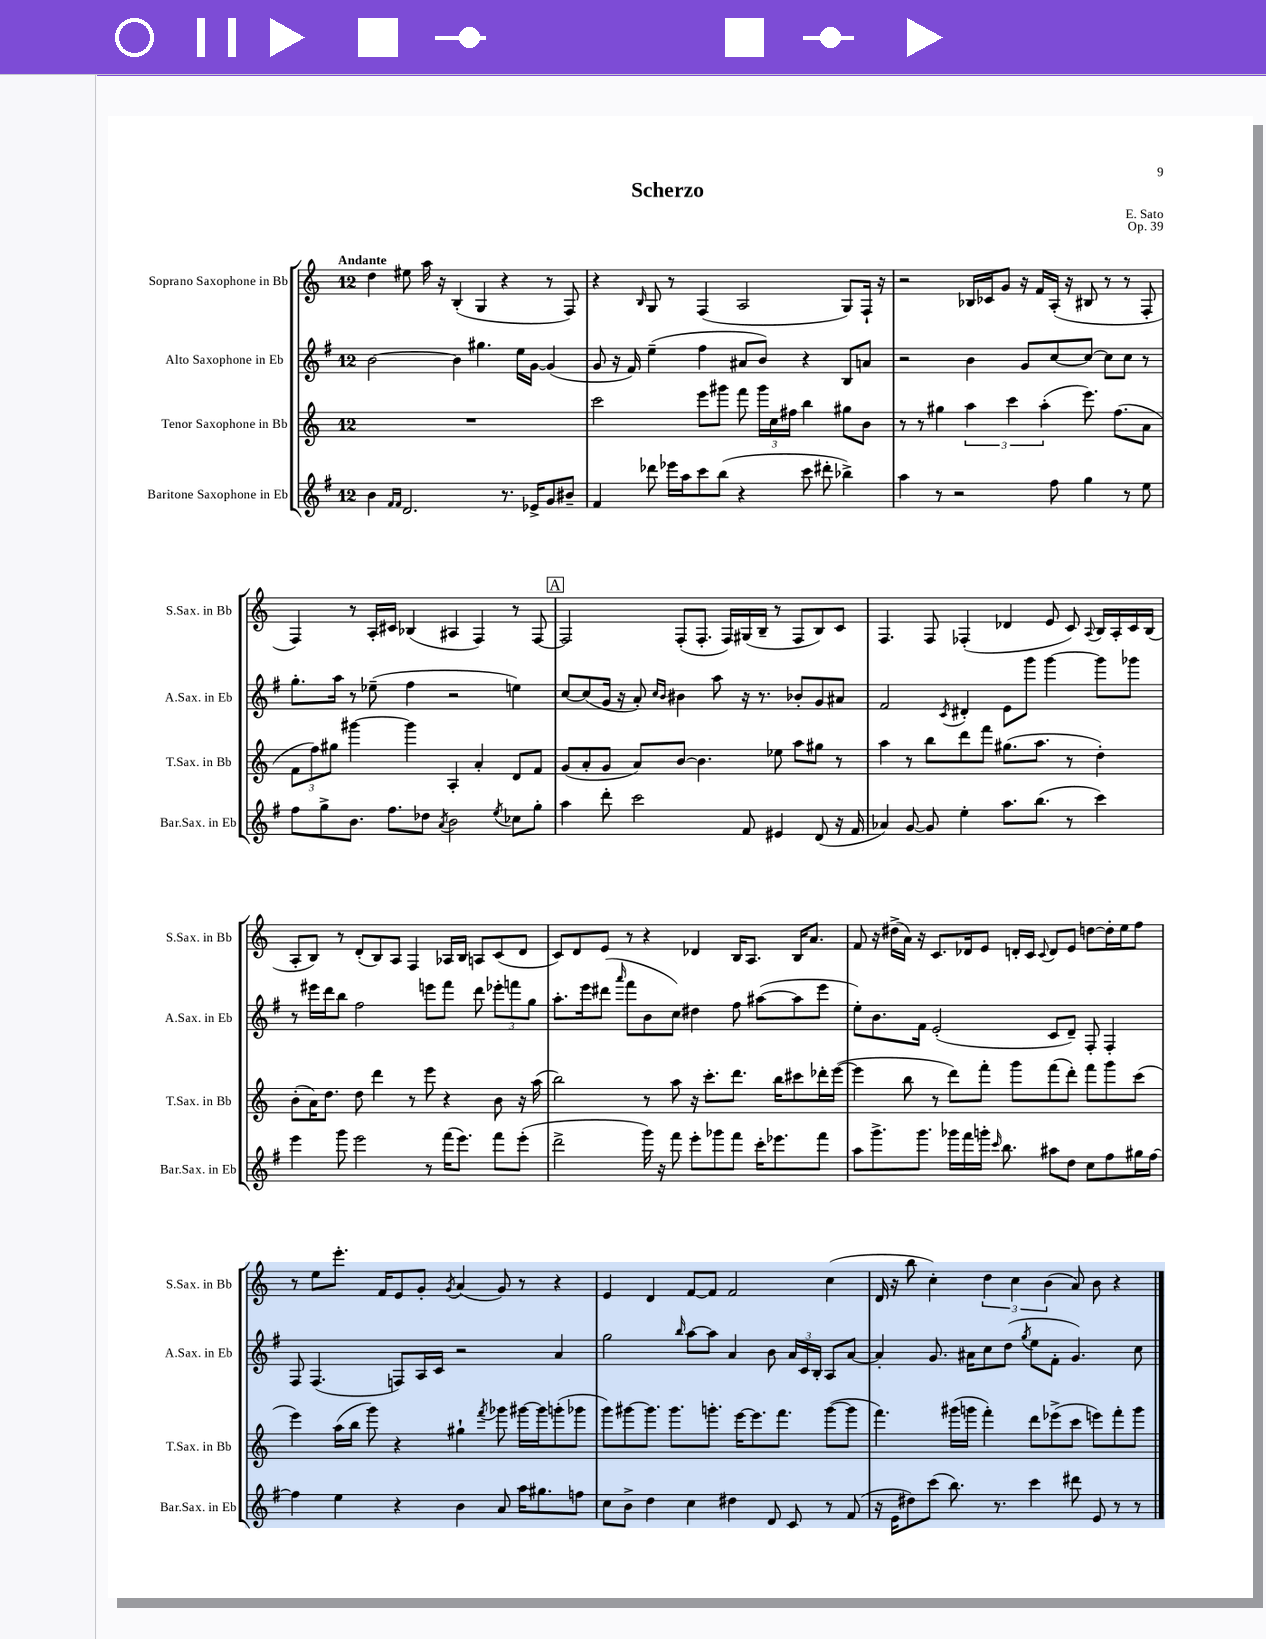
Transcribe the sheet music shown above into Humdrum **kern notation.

**kern	**kern	**kern	**kern
*staff4	*staff3	*staff2	*staff1
*clefG2	*clefG2	*clefG2	*clefG2
*k[f#]	*k[]	*k[f#]	*k[]
*M12/8	*M12/8	*M12/8	*M12/8
4b\	1.r	[2b\	4dd\
16qqf#/LL	.	.	.
16qqf#/JJ	.	.	.
2.d/	.	.	8ee#\
.	.	.	16aa\
.	.	.	16r
.	.	4b\]	(4B'/
.	.	4.gg#\	4G/
8.r	.	.	4r
.	.	16ee\LL	.
16e-^/LK	.	[16g\JJ	.
8g/	.	(4g/]	8r
8b#~/J	.	.	8F/)
=	=	=	=
4f#/	2ccc\	8g/	4r
.	.	16r	.
.	.	16f#/)	.
.	.	.	16qqB/
8ddd-\	.	(4ee~\	8G/
16eee-\LL	.	.	8r
16aa\J	.	.	.
8ccc\	8eee\L	4ff#\	(4F/
(8bb\J	8ggg#\J	.	.
4r	8fff\	8a#/L	2A/
.	24ggg#\LL	8b/J)	.
.	24cc\	.	.
.	24ff#\JJ	.	.
8ccc\	4bb\	4r	.
8ddd#'\	.	.	.
4bb-^\)	8gg#\L	8B/L	8G/L)
.	8b\J	8a/J	16F`/Jk
.	.	.	16r
=	=	=	=
4aa\	8r	2r	2r
.	8r	.	.
8r	4gg#\	.	.
2r	.	.	.
.	6aa\	4b\	16B-/LL
.	.	.	16c-/J
.	.	.	8g/J
.	6ccc\	.	.
.	.	8g/L	16r
.	.	.	16f/LL
.	(6aa'\	.	.
8ff#\	.	[8cc/	(16A'/JJ
.	.	.	16r
4gg\	8.eee\)	8cc/_J	8B#/
.	.	8cc\]L	8r
.	(8.ff\L	.	.
8r	.	8cc\J	8r
8ee\	8a\J	8r	8F'/
=	=	=	=
8ff#\L	12f\L	8.gg'\L	4F/)
.	12ff\)	.	.
8gg^\	.	.	.
.	12gg#\J	.	.
.	.	16aa\Jk	.
8.b\J	[4ggg#\	8r	8r
.	.	(8ee-~\	16A'/LL
8.ff#\L	.	.	16c#/JJ
.	4ggg#\]	4ff#\	(4B-/
8dd-\J	.	.	.
8qa/	.	.	.
2b\	4A'/	2r	4A#/
.	4a'/	.	4F/)
8qee/	.	.	.
8cc-\L	8d/L	4ee\)	8r
8gg'\J	8f/J	.	[8F/
=	=	=	=
4aa\	(8g/L	[8cc/L	2F/]
.	8a'/	(8cc/]	.
8ddd'\	8g/J	16g/Jk	.
.	.	16r	.
2ccc\	8a/L)	8a'/)	.
.	.	16qqcc/LL	.
.	.	16qqb/JJ	.
.	[8b/J	4b#\	(8F'/L
.	4.b\]	.	8.F'/J
.	.	8aa\	.
.	.	.	16F/LL)
8f#/	.	16r	(16G#/
.	.	8.r	16B~/JJ
4e#/	8ee-\	.	8r
.	8aa\L	8b-'/L	8F/L
(8d/	8gg#\J	8g/	8B/)
16r	8r	8a#/J	8c/J
16f#/	.	.	.
=	=	=	=
4a-/)	4aa\	2f#/	4.F/
[8g/	8r	.	.
8g/]	8bb\L	.	8F/
.	.	8qc/	.
4ee'\	8ddd\	4d#'/	(4F-'/
.	8fff\J	.	.
8.aa\L	(8.gg#\L	8e\L	4d-/
.	.	8ggg\J	.
(8.bb\J	8.aa\J	.	.
.	.	[4ggg\	8e/
8r	8r	.	8c/)
.	.	.	8qqA/
4ccc\)	4dd'\)	8ggg\]L	16B/LL
.	.	.	16A'/
.	.	8ggg-\J	16c/
.	.	.	(16B/JJ
=	=	=	=
4eee\	(8b'\L	8r	8A'/L
.	16a\K)	16eee#\LL	8B/J)
.	8.dd\J	16ddd\J	.
8ggg\	.	8bb\J	8r
2eee\	8dd\	2ff#\	(8d'/L
.	4ddd\	.	8B/)
.	.	.	8A/J
.	8r	.	4F/
8r	8eee\	8eee\L	.
(16fff#\LK	4r	8fff#\J	16A-/LL
8.eee\J)	.	.	16B/JJ
.	.	8ddd\	8A/L
8fff#\L	8b\	12eee-'\L	(8c/
.	.	12fff\	.
(8eee'\J	16r	.	8d/J
.	.	12gg\J	.
.	(16aa\	.	.
=	=	=	=
2ddd^\	2bb\)	8.aa'\L	8c/L)
.	.	.	8d/
.	.	16eee\k	.
.	.	(8ddd#\J	8e/J
.	.	16qqaaa/	.
.	.	8fff#\L	8r
16ggg\)	8r	8b\	4r
16r	.	.	.
8fff#\	8aa\	8cc\J)	.
8eee'\L	16r	4dd#\	4d-/
.	8.ccc'\L	.	.
8ggg-\	.	.	.
8fff#\J	8.ddd\J	8ff#\	16B/LK
.	.	.	8.A/J
16ccc'\LK	.	([8aa#\L	.
8.eee-\	16bb\LK	.	.
.	8ccc#\	8aa#\]	16B/LK
.	.	.	8.a/J
8fff#\J	16ddd-'\L	8eee\J	.
.	([16eee\JJ	.	.
=	=	=	=
8aa\L	4eee\]	8ee'\L)	8f/
8.ggg^\	.	8.b\	16r
.	.	.	(16dd#^\LL
.	8bb\	.	16a\JJ)
8.ggg\J	.	16f#\Jk	16r
.	8r	(2e'/	8.c/L
16ggg-\LL	8ddd\L)	.	.
16fff#\	.	.	16d-/k
16ggg'\JJ	8fff'\J	.	8e/J
16qqccc/	.	.	.
8.bb\	.	.	.
.	8ggg\L	.	16d'/LL
.	.	.	16c/JJ
.	.	.	8qqc/
8aa#\L	(8fff\	8c/L	8d/L
8dd\J	8ddd'\J)	8d~/J)	8e/J
8cc\L	8fff\L	8F#'/	[8dd\L
8ff#\	8ggg\	4F#'/	16dd'\]L
.	.	.	16ee\J
16gg#\L	(8ccc\J	.	8ff\J
[16ff#\JJ	.	.	.
=	=	=	=
4ff#\]	4eee\)	8F#/	8r
.	.	(4.F#/	8ee\L
4ee\	(16aa\LL	.	8.eee'\J
.	16bb\JJ	.	.
.	8ggg\)	.	.
.	.	.	16f/LK
4r	4r	8F/L)	8e/
.	.	16A/L	8g'/J
.	.	16c/JJ	.
.	.	.	8qg/
4b\	4gg#`\	2r	(4a/
.	8qfff/	.	.
8a/	8ggg-\	.	8g/)
16aa\LK	[16ggg#\LL	.	8r
8.gg#\	16ggg#\]J	.	.
.	(8ggg'\	4a/	4r
8ff\J	8ggg-\J	.	.
=	=	=	=
8cc\L	8ggg\L)	2gg\	4e/
8b^\J	[8ggg#\	.	.
4dd\	8.ggg#\]J	.	4d/
.	8.ggg#\L	.	.
.	.	16qqbb/	.
4cc\	.	[8aa\L	[8f/L
.	8.ggg'\J	8aa\]J	8f/]J
4dd#\	.	4a/	2f/
.	[16eee\LK	.	.
.	8.eee\]	.	.
8d/	.	8b\	.
.	8.fff\J	.	.
8c/	.	24a/LL	.
.	.	24c/	.
.	.	24B'/JJ	.
8r	([8ggg\L	8A/L	(4cc\
(8f#/	8ggg\]J	[8a/J	.
=	=	=	=
16r	4.fff\)	4a'/]	16d/
16e\LK	.	.	16r
8dd#\)	.	.	8bb\
(8ccc\J	.	8.g/	4cc'\)
8.bb\)	(16ggg#\LL	.	.
.	16ggg\JJ	16a#\LK	.
.	4fff'\)	8cc\	6dd\
8.r	.	.	.
.	.	(8dd\J	.
.	.	.	6cc\
.	.	8qgg/	.
4ccc\	8ddd\L	8ee\L	.
.	.	.	(6b\
.	(8eee-^\	8f#'\J	.
8ddd#\	8ccc\J	4.g/)	8a/)
8e/	8eee\L)	.	8b\
8r	8fff'\	.	4r
8r	8ggg\J	8cc\	.
==	==	==	==
*-	*-	*-	*-
